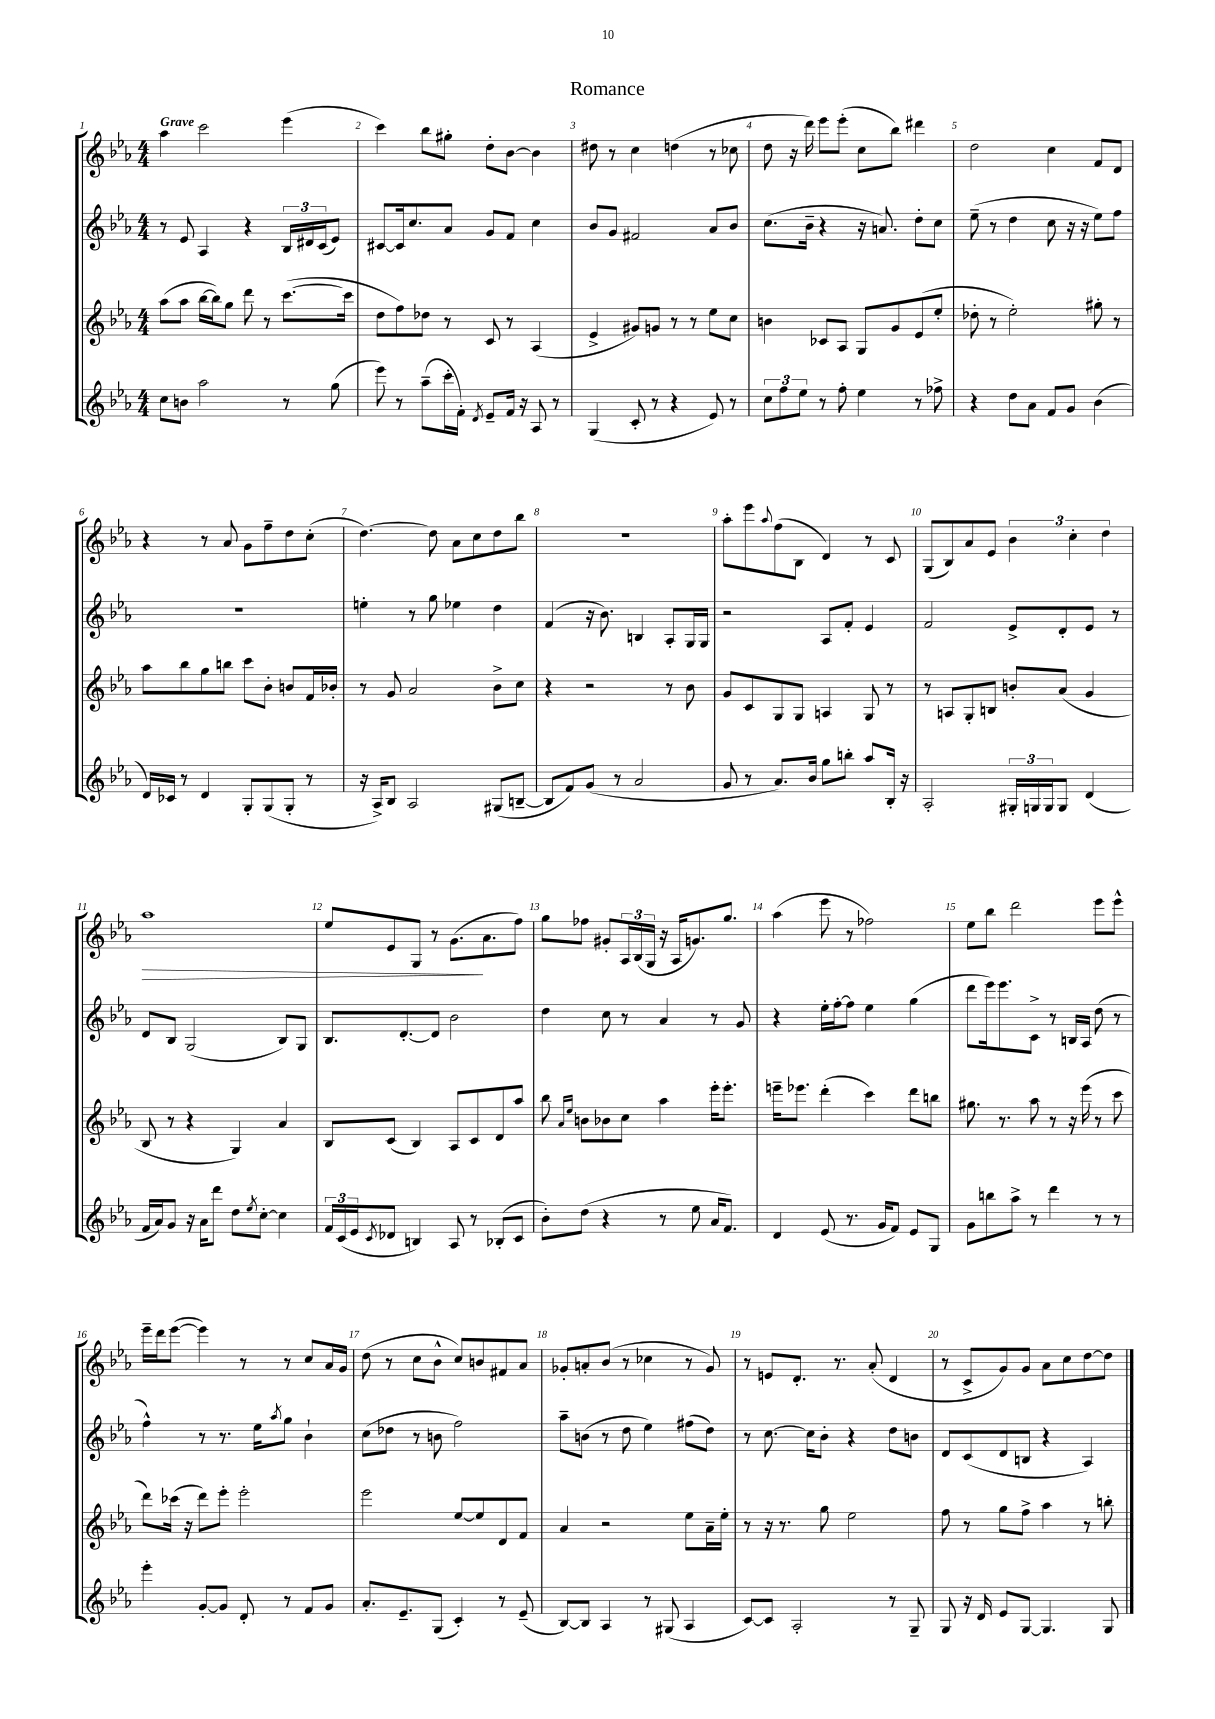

**kern	**kern	**kern	**kern	**dynam
*part4	*part3	*part2	*part1	*part1
*staff4	*staff3	*staff2	*staff1	*staff1
*clefG2	*clefG2	*clefG2	*clefG2	*
*k[b-e-a-]	*k[b-e-a-]	*k[b-e-a-]	*k[b-e-a-]	*
*M4/4	*M4/4	*M4/4	*M4/4	*
=1	=1	=1	=1	=1
!	!	!	!LO:TX:a:B:t=Grave	!
8cc\L	(8aa-\L	8r	4aa-\	.
8bn\J	8aa-\J	8e-/	.	.
2aa-\	[16bb-\LL	4A-/	2ccc\	.
.	16bb-\J])	.	.	.
.	8gg\J	.	.	.
.	8ddd\	4r	.	.
.	8r	.	.	.
8r	([8.ccc\L	24B-/LL	(4eee-\	.
.	.	24d#X/	.	.
.	.	(24c/J	.	.
(8gg\	.	8e-/J)	.	.
.	16ccc\Jk]	.	.	.
=2	=2	=2	=2	=2
8eee-\)	8dd\L	[8c#X/L	4ccc\)	.
8r	8ff\)	16c#/k]	.	.
.	.	8.cc/	.	.
(8aa-~\L	8dd-X\J	.	8bb-\L	.
16ccc'\L	8r	8a-/J	8gg#X'\J	.
16f'\JJ)	.	.	.	.
8qd/	.	.	.	.
8e-~/L	8c/	8g/L	8dd'\L	.
16f/Jk	8r	8f/J	[8b-\J	.
16r	.	.	.	.
8A-/	(4A-/	4cc\	4b-\]	.
8r	.	.	.	.
=3	=3	=3	=3	=3
(4G/	4e-^/	8b-/L	8dd#X\	.
.	.	8g/J	8r	.
8c'/	8g#X/L)	2f#X/	4cc\	.
8r	8gn/J	.	.	.
4r	8r	.	(4ddn\	.
.	8r	.	.	.
8e-/)	8ee-\L	8a-/L	8r	.
8r	8cc\J	8b-/J	8cc-X\	.
=4	=4	=4	=4	=4
12cc\L	4bn\	(8.cc\L	8dd\	.
12ff\	.	.	.	.
.	.	.	16r	.
12ee-\J	.	.	.	.
.	.	16b-~\Jk	16ddd\)	.
8r	8c-X/L	4r	8eee-\L	.
8ff'\	8A-/J	.	(8eee-'\J	.
4ee-\	8G/L	16r	8cc\L	.
.	.	8.an/)	.	.
.	8g/	.	8bb-\J)	.
8r	(8e-/	8dd'\L	4ddd#X\	.
8ff-X^\	8ee-'/J	8cc\J	.	.
=5	=5	=5	=5	=5
4r	8dd-X'\	(8ee-~\	2dd\	.
.	8r	8r	.	.
8dd\L	2ee-'\)	4dd\	.	.
8a-\J	.	.	.	.
8f/L	.	8cc\	4cc\	.
8g/J	.	16r	.	.
.	.	16r	.	.
(4b-\	8gg#X'\	8ee-\L)	8f/L	.
.	8r	8ff\J	8d/J	.
!!LO:LB:g=z
=6	=6	=6	=6	=6
16d/LL)	8aa-\L	1r	4r	.
16c-X/JJ	.	.	.	.
8r	8bb-\	.	.	.
4d/	8gg\	.	8r	.
.	8bbn\J	.	8a-/	.
8G'/L	8ccc\L	.	8g\L	.
(8G/	8b-'\J	.	8ff~\	.
8G'/J	8bn/L	.	8dd\	.
8r	16f/L	.	(8cc'\J	.
.	16b-X'/JJ	.	.	.
=7	=7	=7	=7	=7
16r	8r	4een'\	[4.dd\)	.
16A-^/KL)	.	.	.	.
8B-/J	8g/	.	.	.
2A-/	2a-/	8r	.	.
.	.	8gg\	8dd\]	.
.	.	4ee-X\	8a-\L	.
.	.	.	8cc\	.
(8G#X/L	8b-^\L	4dd\	8dd\	.
[8Bn~/J	8cc\J	.	8bb-\J	.
=8	=8	=8	=8	=8
8B/L]	4r	(4f/	1r	.
8f/)	.	.	.	.
(8g/J	2r	16r	.	.
.	.	8.b-\)	.	.
8r	.	.	.	.
2a-/	.	4Bn/	.	.
.	8r	8A-'/L	.	.
.	8b-\	16G/L	.	.
.	.	16G/JJ	.	.
=9	=9	=9	=9	=9
8g/	8g/L	2r	8aa-'\L	.
8r	8c/	.	8eee-\	.
.	.	.	8qqaa-/	.
8.a-/L)	8G/	.	(8ff\	.
.	8G/J	.	8B-\J	.
16b-/Jk	.	.	.	.
8gg\L	4An/	8A-/L	4d/)	.
8bbn'\J	.	8f'/J	.	.
8aa-/L	8G/	4e-/	8r	.
16B-'/Jk	8r	.	8c/	.
16r	.	.	.	.
=10	=10	=10	=10	=10
2A-'/	8r	2f/	(8G/L	.
.	8An/L	.	8B-/)	.
.	8G'/	.	8a-/	.
.	8Bn/J	.	8e-/J	.
24G#X'/LL	8bn'/L	8e-^/L	6b-\	.
24Gn/	.	.	.	.
24G/J	.	.	.	.
8G/J	(8a-/J	8d'/	.	.
.	.	.	6cc'\	.
(4d/	4g/	8e-/J	.	.
.	.	.	6dd\	.
.	.	8r	.	.
!!LO:LB:g=z
=11	=11	=11	=11	=11
!	!	!	!	!LO:HP:b
16f/LL	8B-/	8d/L	1aa-	>
16a-/J)	.	.	.	.
8g/J	8r	8B-/J	.	.
16r	4r	(2G/	.	.
16a-\KL	.	.	.	.
8ddd\J	.	.	.	.
8dd\L	4G/)	.	.	.
8qee-/	.	.	.	.
[8cc'\J	.	.	.	.
4cc\]	4a-/	8B-/L)	.	.
.	.	8G/J	.	.
=12	=12	=12	=12	=12
24f/LL	8B-/L	8.B-/L	8ee-/L	.
(24c/	.	.	.	.
24e-/J	.	.	.	.
8qc/	.	.	.	.
8d-X/J	(8c/J	.	8e-/	.
.	.	[8.d'/	.	.
4Bn/)	4B-/)	.	8G/J	.
.	.	8d/J]	8r	.
8A-/	8A-/L	2b-\	(8.g\L	.
8r	8c/	.	.	.
.	.	.	8.a-\	]
(8B-X'/L	8d/	.	.	.
8c/J	8aa-/J	.	8ff\J)	.
=13	=13	=13	=13	=13
8b-'\L)	8bb-\	4dd\	8gg\L	.
.	16qqa-/LL	.	.	.
.	16qqee-/JJ	.	.	.
(8dd\J	8bn\L	.	8ff-X\J	.
4r	8b-X\	8cc\	8g#X'/L	.
.	8cc\J	8r	24A-/L	.
.	.	.	(24B-/	.
.	.	.	24G/JJ	.
8r	4aa-\	4a-/	16r	.
.	.	.	16A-/KL	.
8ee-\	.	.	8.gn/)	.
16a-/KL	16eee-'\KL	8r	.	.
8.f/J)	8.eee-'\J	.	8.gg/J	.
.	.	8g/	.	.
=14	=14	=14	=14	=14
4d/	16eeen~\KL	4r	(4aa-\	.
.	8.eee-X\J	.	.	.
(8e-/	(4ddd'\	16ee-'\LL	8eee-\	.
.	.	[16ff'\J	.	.
8.r	.	8ff\J]	8r	.
.	4ccc\)	4ee-\	2ff-X\)	.
16g/KL	.	.	.	.
8f/J)	.	.	.	.
8e-/L	8ddd\L	(4gg\	.	.
8G/J	8bbn\J	.	.	.
=15	=15	=15	=15	=15
8g\L	8.gg#X\	8ddd\L	8ee-\L	.
8bbn\	.	16eee-\k)	8bb-\J	.
.	8.r	8.eee-\	.	.
8aa-^\J	.	.	2ddd\	.
8r	8aa-\	8c^\J	.	.
4ddd\	8r	8r	.	.
.	16r	16Bn/LL	.	.
.	(16eee-\	16A-/JJ	.	.
8r	8r	(8dd\	8eee-\L	.
8r	8ccc\	8r	8eee-^^\J	.
!!LO:LB:g=z
=16	=16	=16	=16	=16
4eee-'\	8ddd\L)	4ff^^\)	16eee-~\LL	.
.	.	.	16ddd\J	.
.	(16ccc-X\Jk	.	([8eee-\J	.
.	16r	.	.	.
[8g'/L	8ddd\L)	8r	4eee-\])	.
8g/J]	8eee-'\J	8.r	.	.
8d'/	2eee-'\	.	8r	.
.	.	16ee-\KL	.	.
.	.	8qaa-/	.	.
8r	.	8gg\J	8r	.
8f/L	.	4b-`\	8cc/L	.
8g/J	.	.	16a-/L	.
.	.	.	16g/JJ	.
=17	=17	=17	=17	=17
8.a-'/L	2eee-\	(8cc\L	(8dd\	.
.	.	8dd-X\J	8r	.
8.e-~/	.	.	.	.
.	.	8r	8cc\L	.
(8G/J	.	8bn\	8b-^^\J	.
4c'/)	[8ee-/L	2ff\)	8cc/L)	.
.	8ee-/]	.	8bn/	.
8r	8d/	.	8f#X/	.
(8e-~/	8f/J	.	8a-/J	.
=18	=18	=18	=18	=18
[8B-/L)	4a-/	8aa-~\L	8g-X'/L	.
8B-/J]	.	(8bn\J	8an'/	.
4A-/	2r	8r	(8b-/J	.
.	.	8dd\	8r	.
8r	.	4ee-\)	4cc-X\	.
(8G#X/	.	.	.	.
4A-/	8ee-\L	(8ff#X\L	8r	.
.	16a-~\L	8dd\J)	8g-/)	.
.	16ee-'\JJ	.	.	.
=19	=19	=19	=19	=19
[8c/L)	8r	8r	8r	.
8c/J]	16r	[8.cc\	8en/L	.
.	8.r	.	.	.
2A-'/	.	.	8.d'/J	.
.	.	16cc\KL]	.	.
.	8gg\	8b-'\J	.	.
.	.	.	8.r	.
.	2ee-\	4r	.	.
.	.	.	(8a-'/	.
8r	.	8dd\L	4d/	.
8G~/	.	8bn\J	.	.
=20	=20	=20	=20	=20
8G/	8ff\	8d/L	8r	.
16r	8r	(8c/	8c^/L	.
16d/	.	.	.	.
8e-/L	8gg\L	8d/	8g/)	.
[8G/J	8ff^\J	8Bn/J	8g/J	.
4.G/]	4aa-\	4r	8a-\L	.
.	.	.	8cc\	.
.	8r	4A-/)	[8dd\	.
8G/	8bbn'\	.	8dd\J]	.
==	==	==	==	==
*-	*-	*-	*-	*-
